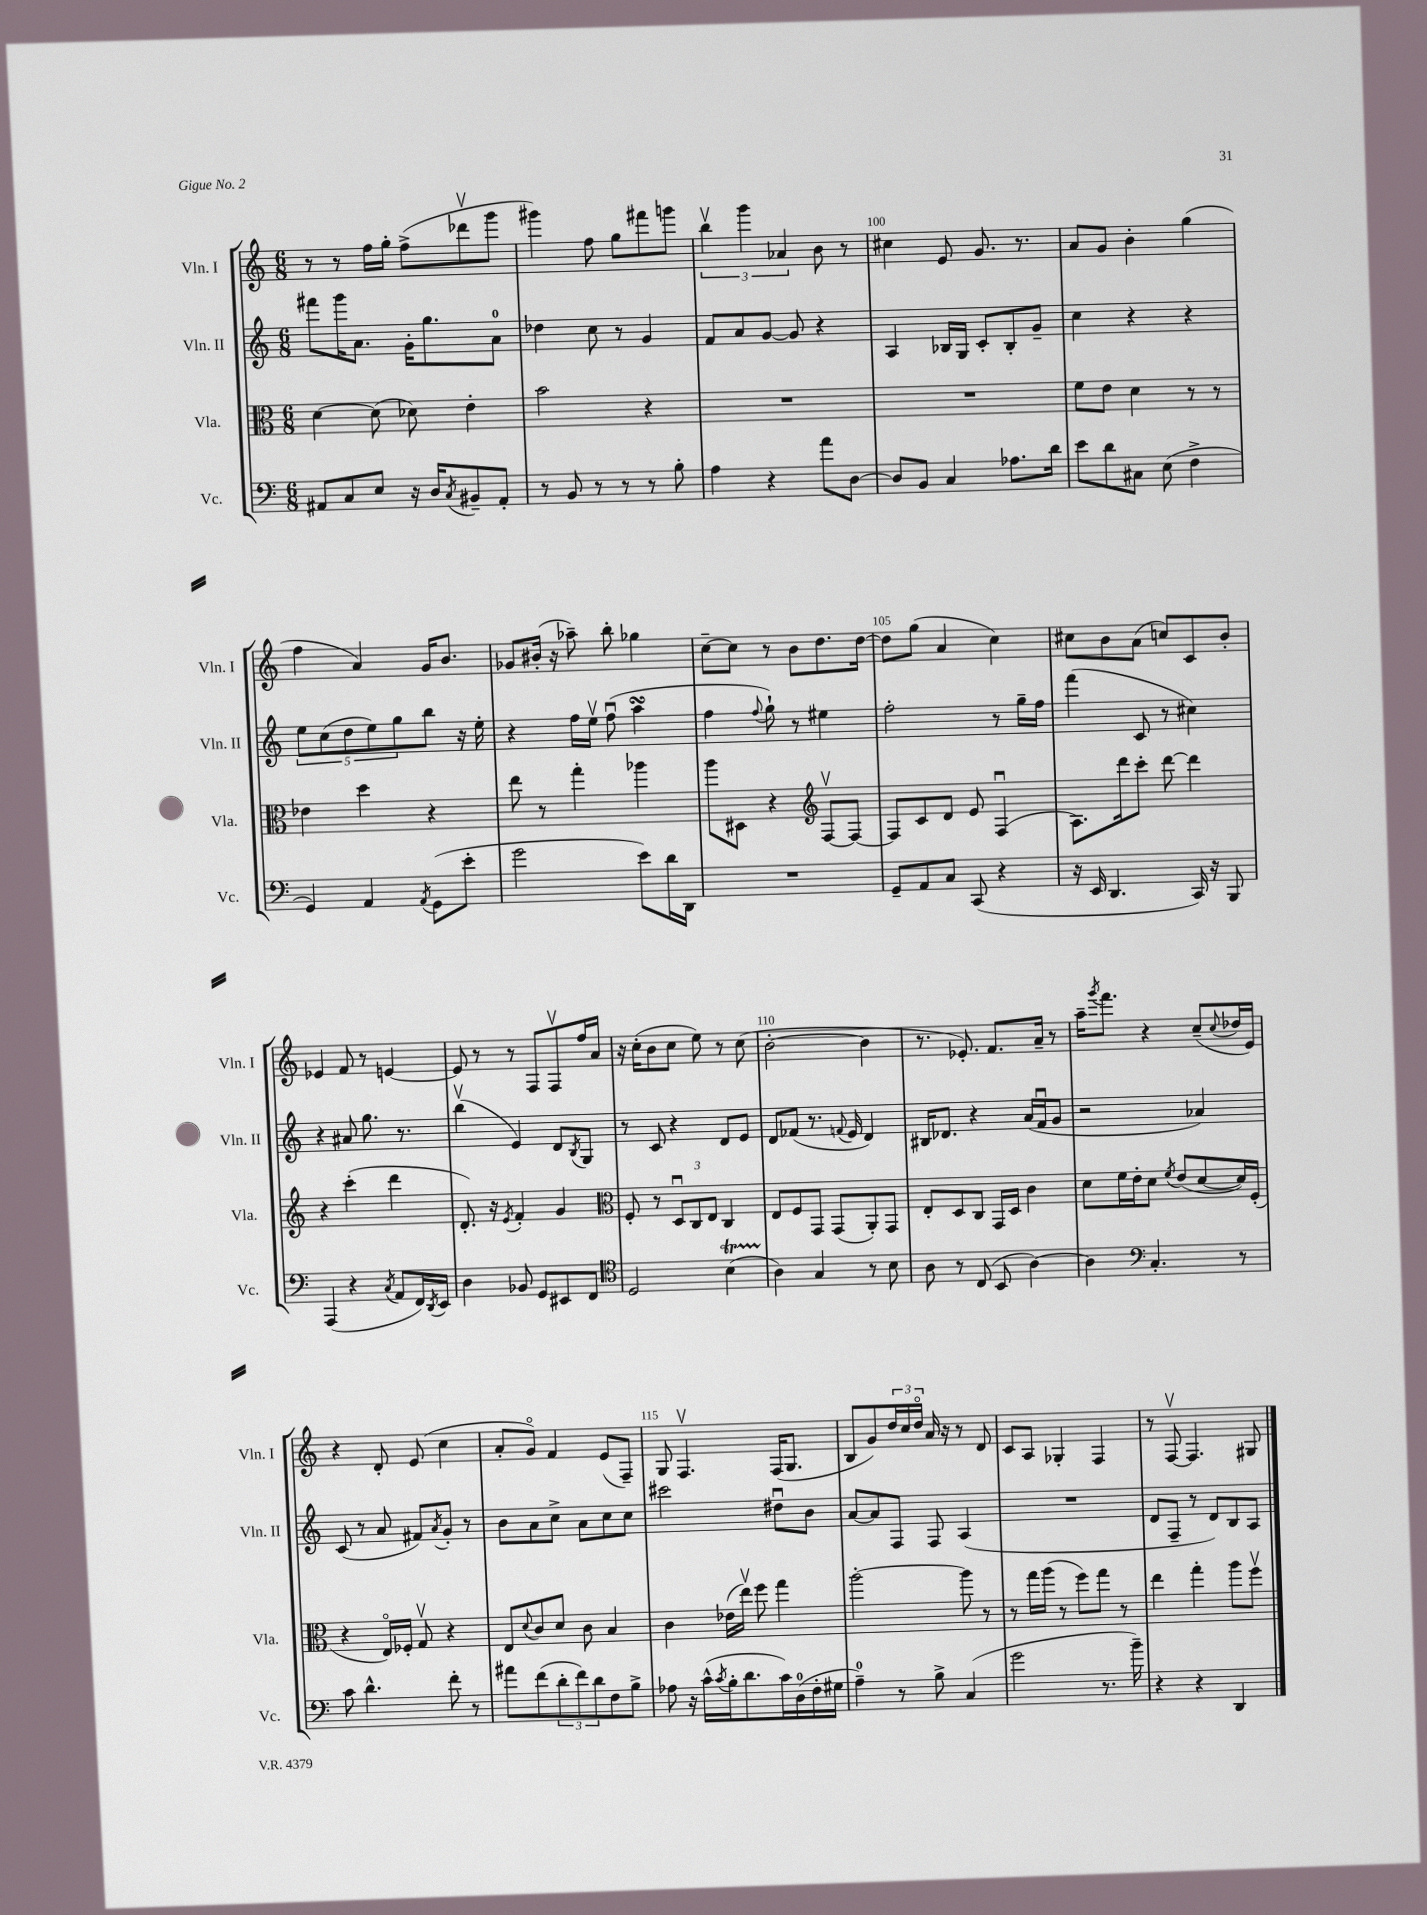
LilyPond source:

<<
\new StaffGroup <<
\new Staff = "s0" \with { instrumentName = "Vln. I" shortInstrumentName = "Vln. I" } {
    \clef treble \key c \major \numericTimeSignature \time 6/8
    r8 r8 f''16 g''16-. f''8->( des'''8\upbow g'''8 |
    gis'''4) f''8 g''8 fis'''8 g'''8 |
    \tuplet 3/2 { b''4\upbow g'''4 aes'4 } b'8 r8 |
    cis''4 e'8 g'8. r8. |
    a'8 g'8 b'4-. g''4( |
    f''4 a'4) g'16 b'8. |
    ges'8 bis'16-.( r16 aes''8--) b''8-. ges''4 |
    c''8~-- c''8 r8 b'8 d''8. d''16~ |
    d''8 g''8( a'4 c''4) |
    cis''8 b'8 a'8( c''8) c'8 b'8-. |
    ees'4 f'8 r8 e'4~ |
    e'8 r8 r8 f8 f8\upbow f''16 a'16 |
    r16 c''16-.( b'8 c''8 e''8) r8 c''8( |
    b'2~-. b'4 |
    r8. ees'8.-.) f'8. a'16-- r8 |
    a''16-- \acciaccatura { g'''8 } f'''8. r4 c''8--( \appoggiatura { c''8 } des''16 e'16) |
    r4 d'8-. e'8( c''4 |
    a'8-. g'8\flageolet) f'4 e'8( f8--) |
    g8 f4.\upbow f16( g8. |
    b8 g'8) \tuplet 3/2 { d''16 c''16 d''16\flageolet } a'16 r16 r8 d'8 |
    c'8 a8 ges4-. f4 |
    r8 f8~\upbow f4. gis8 \bar "|." |
}
\new Staff = "s1" \with { instrumentName = "Vln. II" shortInstrumentName = "Vln. II" } {
    \clef treble \key c \major \numericTimeSignature \time 6/8
    fis'''8 g'''16 a'8. g'16-. g''8. a'8-0 |
    des''4 c''8 r8 g'4 |
    f'8 a'8 g'8~ g'8 r4 |
    a4 bes16 g16 c'8-. bes8-. g'8-- |
    c''4 r4 r4 |
    \tuplet 5/4 { e''8 c''8( d''8 e''8) g''8 } b''8 r16 e''16-. |
    r4 f''16 e''16\upbow f''8\downbow( a''4\turn |
    f''4 \appoggiatura { f''8 } g''8-!) r8 eis''4 |
    f''2-. r8 g''16-- f''16 |
    f'''4( c'8 r8 cis''4) |
    r4 ais'8 g''8. r8. |
    b''4\upbow( e'4) d'8 \acciaccatura { b8 } g8 |
    r8 c'8 r4 d'8 e'8 |
    d'8 fes'8( r8. \appoggiatura { f'8 } e'16 d'4) |
    bis16 des'8. r4 a'16( f'16\downbow g'8 |
    r2 aes'4) |
    c'8( r8 a'8 fis'8) \acciaccatura { a'8 } g'8-. r8 |
    b'8 a'8 c''8-> a'8 c''8 c''8 |
    cis'''2 dis''8\downbow b'8 |
    a'8~ a'8 f8 f8 a4( |
    R2. |
    d'8 f8-- r8 d'8) b8 a8 \bar "|." |
}
\new Staff = "s2" \with { instrumentName = "Vla." shortInstrumentName = "Vla." } {
    \clef alto \key c \major \numericTimeSignature \time 6/8
    d'4~ d'8( des'8) e'4-. |
    b'2 r4 |
    R2. |
    R2. |
    f'8 e'8 d'4 r8 r8 |
    ees'4 d''4 r4 |
    e''8 r8 g''4-. aes''4 |
    a''8 dis8 r4 \clef treble f8~\upbow f8~ |
    f8 c'8 d'8 e'8 f4\downbow( |
    a8.) d'''16 c'''8-. d'''8~ d'''4 |
    r4 c'''4-.( d'''4 |
    d'8.-.) r16 \acciaccatura { e'8 } f'4-. g'4 |
    \clef alto f8-. r8 \tuplet 3/2 { d8\downbow c8 e8 } c4 |
    e8 f8 g,8 g,8( a,8-.) g,8 |
    e8-. d8 c8 g,16 d16 c'4 |
    d'8 f'16 e'16-. d'8 \acciaccatura { f'8 } e'8( d'8~ d'16) f16-.( |
    r4 e16\flageolet) fes16-. g8\upbow r4 |
    e8 \appoggiatura { d'8 } c'8 d'8 c'8 b4 |
    c'4 ees'16( e''16\upbow) f''8 g''4 |
    a''2~-. a''8 r8 |
    r8 g''16 a''16( r8 f''8) g''8 r8 |
    e''4 g''4-. a''8 f''8\upbow \bar "|." |
}
\new Staff = "s3" \with { instrumentName = "Vc." shortInstrumentName = "Vc." } {
    \clef bass \key c \major \numericTimeSignature \time 6/8
    ais,8 c8 e8 r16 d16 \acciaccatura { c8 } bis,8-- ais,8-. |
    r8 b,8 r8 r8 r8 b8-. |
    a4 r4 a'8 d8~ |
    d8 b,8 c4 aes8. d'16 |
    e'8 d'8 cis8 e8( f4-> |
    g,4) a,4 \acciaccatura { a,8 } g,8( e'8-. |
    g'2 e'8) d'16 d,16 |
    R2. |
    g,8-- a,8 c8 c,8( r4 |
    r16 e,16 d,4. c,16) r16 b,,8 |
    a,,4( r4 \acciaccatura { c8 } a,8 f,16) \acciaccatura { d,8 } e,16 |
    d4 bes,8 g,8 eis,8 f,8 |
    \clef tenor d2 b4\startTrillSpan( |
    a4\stopTrillSpan) g4 r8 b8 |
    a8 r8 c8( b,8 a4~) |
    a4 \clef bass c4.-. r8 |
    c'8 d'4.-^ f'8-. r8 |
    ais'8 f'8( \tuplet 3/2 { d'8-. f'8) d'8 } f8 b8-> |
    aes8 r16 c'16-^( \acciaccatura { c'8 } b16-. d'8. c'16) d16-0( f16-. gis16 |
    a4-0--) r8 b8-> c4( |
    g'2 r8. b'16--) |
    r4 r4 d,4 \bar "|." |
}
>>
>>
\layout { \context { \Score currentBarNumber = #97 \override BarNumber.break-visibility = ##(#f #t #t) barNumberVisibility = #(every-nth-bar-number-visible 5) } }
